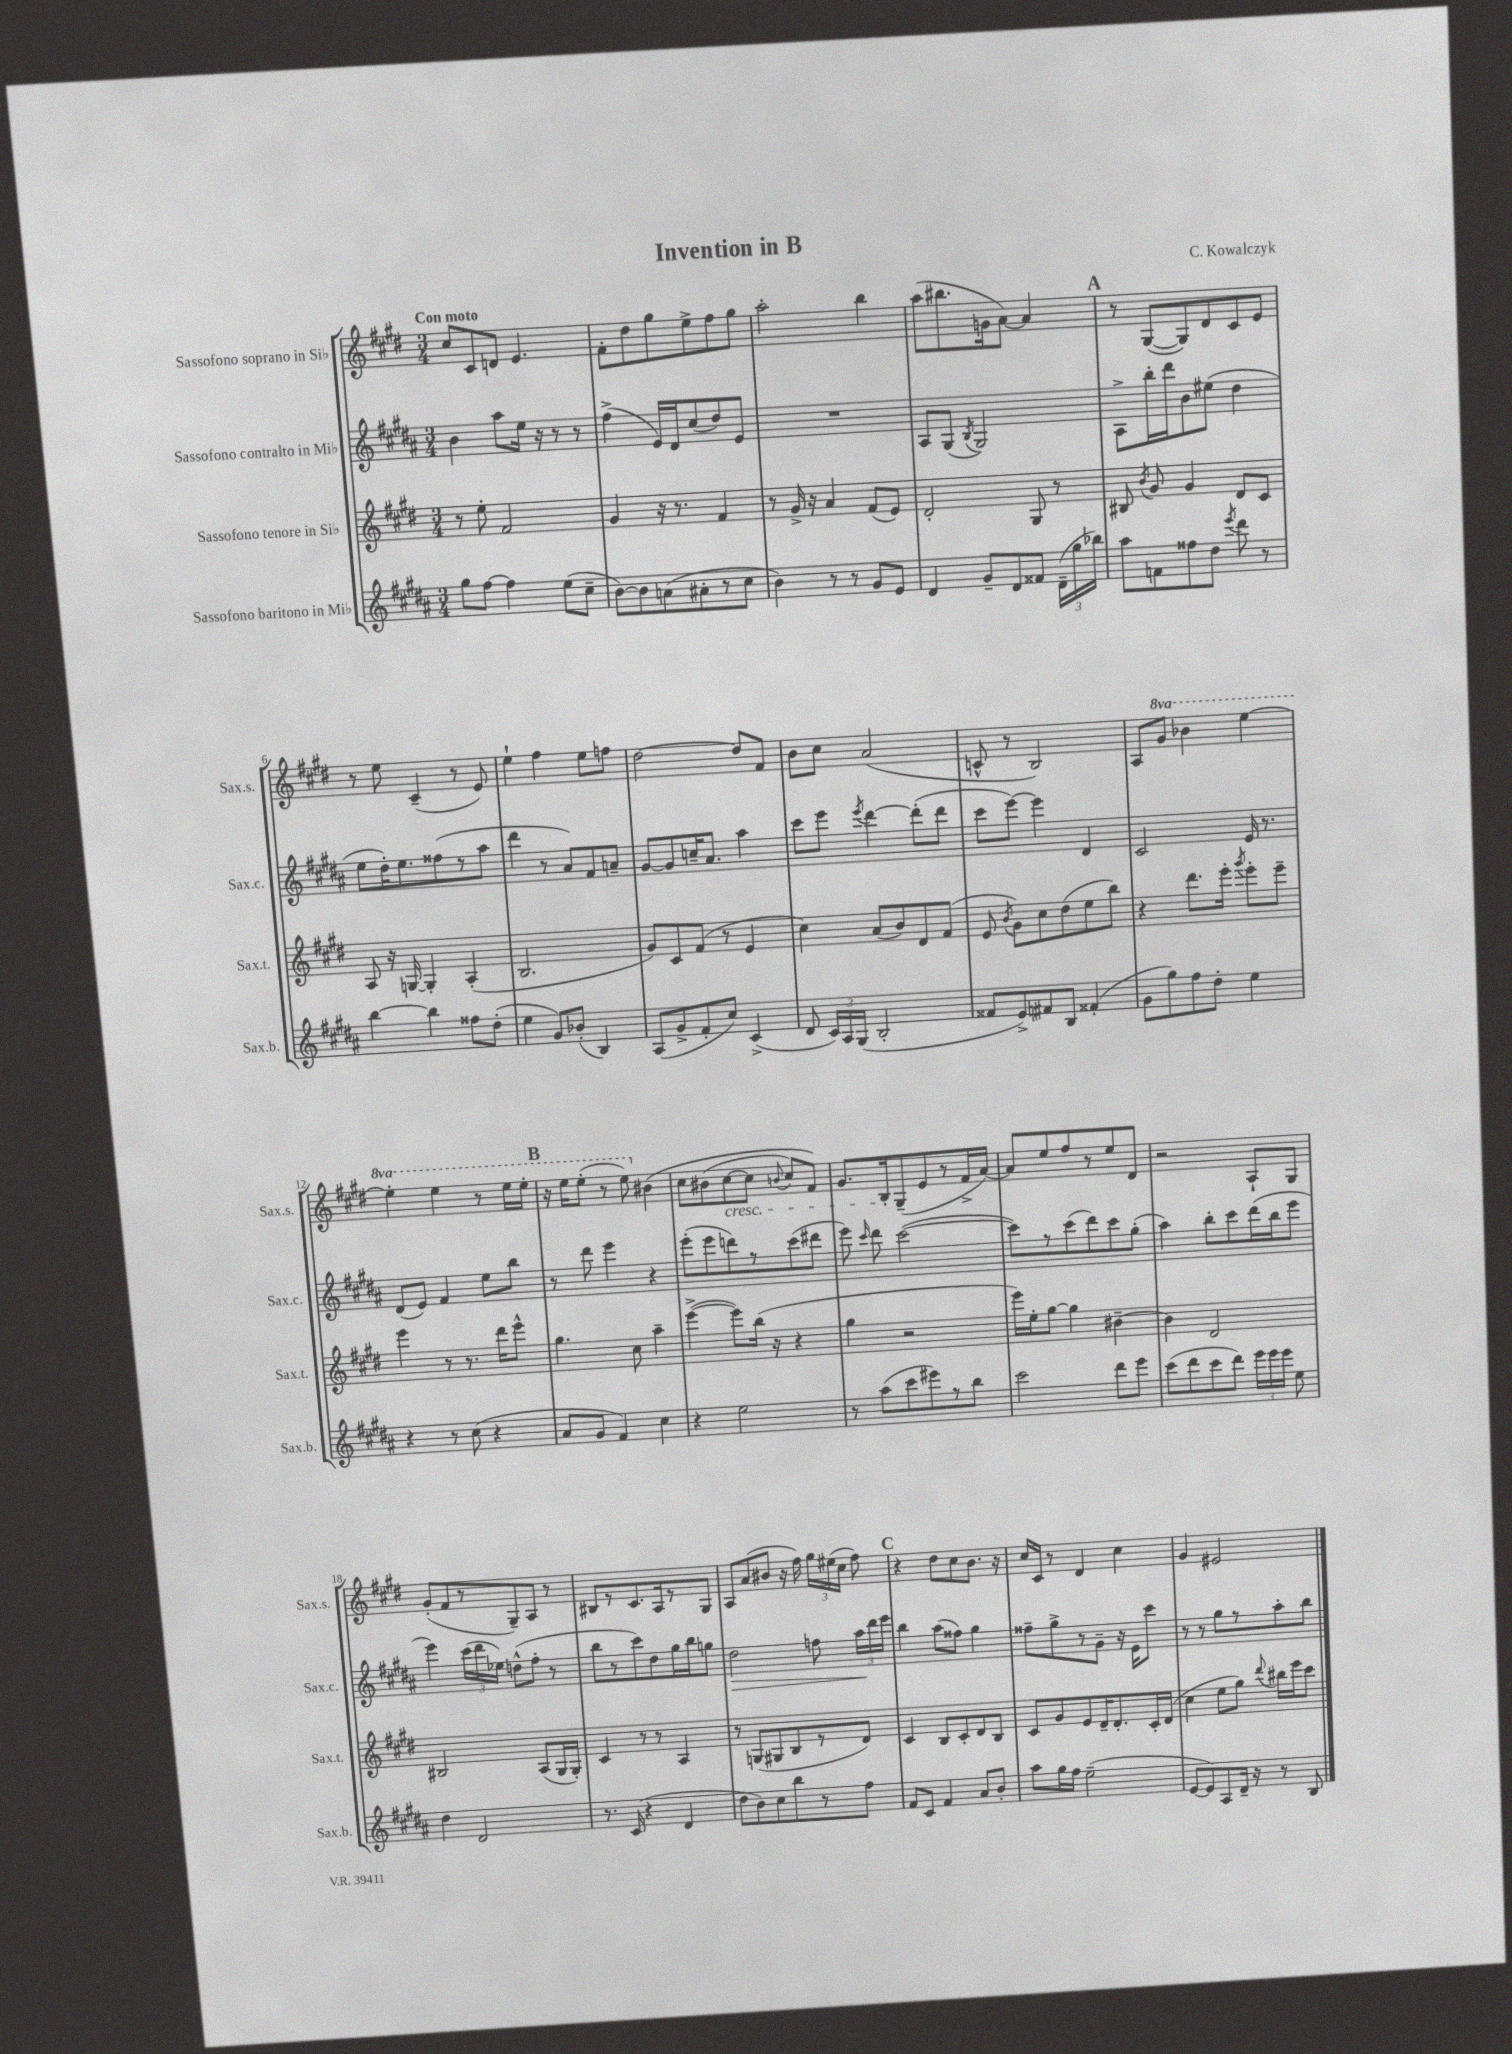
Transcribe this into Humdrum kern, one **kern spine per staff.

**kern	**kern	**kern	**kern
*staff4	*staff3	*staff2	*staff1
*clefG2	*clefG2	*clefG2	*clefG2
*k[f#c#g#d#a#]	*k[f#c#g#d#]	*k[f#c#g#d#a#]	*k[f#c#g#d#]
*M3/4	*M3/4	*M3/4	*M3/4
8gg#	8r	4b	8cc#
[8ff#	8ee'	.	8c#
4ff#]	2f#	8aa#	8d
.	.	16ee	4.e
.	.	16r	.
(8ee	.	8r	.
8cc#~	.	8r	.
=	=	=	=
[8b)	4g#	(4ff#^	8f#'
8b]	.	.	8dd#
(8a	16r	16e)	8gg#
.	8.r	16d#	.
8a#'	.	(8cc#	8ee^
8r	4f#	8dd#)	8ff#
8cc#	.	8e	8gg#
=	=	=	=
4b)	8r	2.r	2aa'
.	16g#^	.	.
.	16r	.	.
8r	4a	.	.
8r	.	.	.
8g#	(8f#	.	4bb
8e	8e)	.	.
=	=	=	=
4d#	2d#'	8A#	(8aa
.	.	(8G#	8.bb#
.	.	8qB	.
8g#~	.	2G#)	.
.	.	.	16g
8d#	.	.	[8a)
8f##	8G#	.	4a]
(24d#~	8r	.	.
24gg#	.	.	.
24bb-)	.	.	.
=	=	=	=
8aa#	8B#	8A#^	8r
.	8qb	.	.
8f	8g#	16bb'	([8G#
.	.	16ddd#	.
8ff##	4g#	8b	8G#])
8dd#	.	(8ee#	8d#
8qeee	.	.	.
8ddd#	8d#	4dd#	8c#
8r	8c#	.	8e
=	=	=	=
[4bb	8A	8ee	8r
.	16r	16dd#')	8ee
.	[16G	8.ee	.
4bb]	4G']	.	(4c#~
.	.	(8ff##	.
8ff##	(4A'	8r	8r
(8dd#'	.	8aa#	8e)
=	=	=	=
4ee	2.B	4ddd#	4ee`
8g#)	.	8r	4ff#
(8b-'	.	8a#)	.
4B)	.	8f#	8ee
.	.	8a~	8ff
=	=	=	=
(8A#	8g#)	[8g#	[2dd#
8g#^	8c#	8g#]	.
8f#'	(8f#	16cc~	.
.	.	8.a#	.
8cc#)	8r	.	.
(4c#^	4e	4aa#	8dd#]
.	.	.	8f#
=	=	=	=
8d#	4cc#)	8ccc#	8b
24c#)	.	8eee	8cc#
24A#	.	.	.
(24G#	.	.	.
.	.	8qeee	.
2B'	(8a	[4ddd#	(2a
.	8b)	.	.
.	8d#	(8ddd#']	.
.	(8f#	8ddd#	.
=	=	=	=
8f##	8e	8ccc#	8c^^
.	8qb	.	.
8e^)	8g#)	[8eee)	8r
8f#	8cc#	4eee]	2B)
8B	(8dd#	.	.
(4f##'	8ee	4d#	.
.	8bb)	.	.
=	=	=	=
8g#	4r	2c#	8A
8gg#)	.	.	8gg#
8ff#	8.ddd#	.	4bb-
8dd#'	.	.	.
.	16eee'	.	.
.	8qggg#	.	.
4ee	8eee'	16e	[4eee
.	.	8.r	.
.	8eee~	.	.
=	=	=	=
4r	4eee	(8d#	4eee']
.	.	8e)	.
8r	8r	4f#	4eee
(8cc#	8.r	.	.
4r	.	8ee	8r
.	16ddd#	.	.
.	8eee^^	8bb	16eee
.	.	.	16eee'
=	=	=	=
8a#	4.gg#	8r	16r
.	.	.	16eee
8g#	.	8ddd#	(8eee'
4f#)	.	4eee	8r
.	8cc#	.	8eee)
4cc#	4aa~	4r	&(4b#
=	=	=	=
4r	([4eee^	(8eee'	8cc#
.	.	8eee	(8b#
2ee	8eee])	8ddd)	[8cc#
.	(16bb	8r	8cc#]
.	16r	.	.
.	.	.	8qqb
.	4r	(8ccc#	8cc#)
.	.	8ddd#	8f#&)
=	=	=	=
8r	4gg#	8eee)	8.g#
.	.	16qqccc#	.
(8aa#	.	8ddd#	.
.	.	.	16B'
8ccc#	2r	([2ccc#	(8G#~
8eee#)	.	.	8e
8r	.	.	8r
8bb	.	.	16f#^
.	.	.	[16a)
=	=	=	=
2ccc#	16eee)	8ccc#])	8a]
.	16ee'	.	.
.	[8gg#	8r	8ee
.	4gg#]	(8ccc#	8ff#
.	.	8ddd#)	8r
8ddd#	[4b#~	8ccc#	8ee
8eee	.	(8gg#'	8d#
=	=	=	=
(8ccc#	4b#]	4aa#)	2r
8ddd#	.	.	.
8ccc#	2d#	8bb'	.
8ddd#)	.	8ccc#	.
24eee	.	(16ddd#	8A`
24eee	.	.	.
.	.	16bb	.
24eee	.	.	.
8ee	.	8eee	8G#
=	=	=	=
4dd#	2B#	4eee)	(8g#'
.	.	.	8f#
2d#	.	(24ccc#	8r
.	.	24ddd#	.
.	.	24ee-)	.
.	.	(8dd^^	8G#~)
.	(8A	8ff#'	8A
.	16G#	8r	8r
.	16G#')	.	.
=	=	=	=
8.r	4c#	8bb	8B#
.	.	8r	8r
(16c#	.	.	.
4r	8r	8ccc#)	8.c#
.	8r	8dd#	.
.	.	.	16A
4d#	4A	16gg#	8r
.	.	16bb	.
.	.	8gg	8G#
=	=	=	=
8dd#	8r	2dd#	8A
8b)	(8G	.	(8a
8cc#	8G#	.	8b#
8bb	8B	.	16r
.	.	.	16ff#)
8r	8r	8ff	24gg#
.	.	.	(24ee#
.	.	.	24cc#
8ff#	8d#)	24aa#	8ff#)
.	.	24ddd#	.
.	.	24eee	.
=	=	=	=
8f#	4c#	4bb	4r
8c#	.	.	.
4f#	8B	(8aa#	8dd#
.	8c#'	8ff##)	8cc#
8a#	8d#	4gg#	8.b
8b'	8B	.	.
.	.	.	16r
=	=	=	=
8aa#	8c#	8ff##~	16cc#
.	.	.	16c#
16gg#	8g#	8gg#^	8r
16ff#	.	.	.
(2ee~	8e	8r	4d#
.	16d#~	8g#~	.
.	8.d#'	.	.
.	.	16r	4cc#
.	.	16e	.
.	16c#'	8ccc#	.
.	(16d#	.	.
=	=	=	=
[8e	4cc#	8r	4g#
8e])	.	8r	.
8A#	8ee	8gg#	2e#
16d#~	8gg#)	8r	.
16r	.	.	.
.	8qqddd#	.	.
8r	16bb#	8aa#'	.
.	16eee	.	.
8B	8ccc#	8bb	.
==	==	==	==
*-	*-	*-	*-
